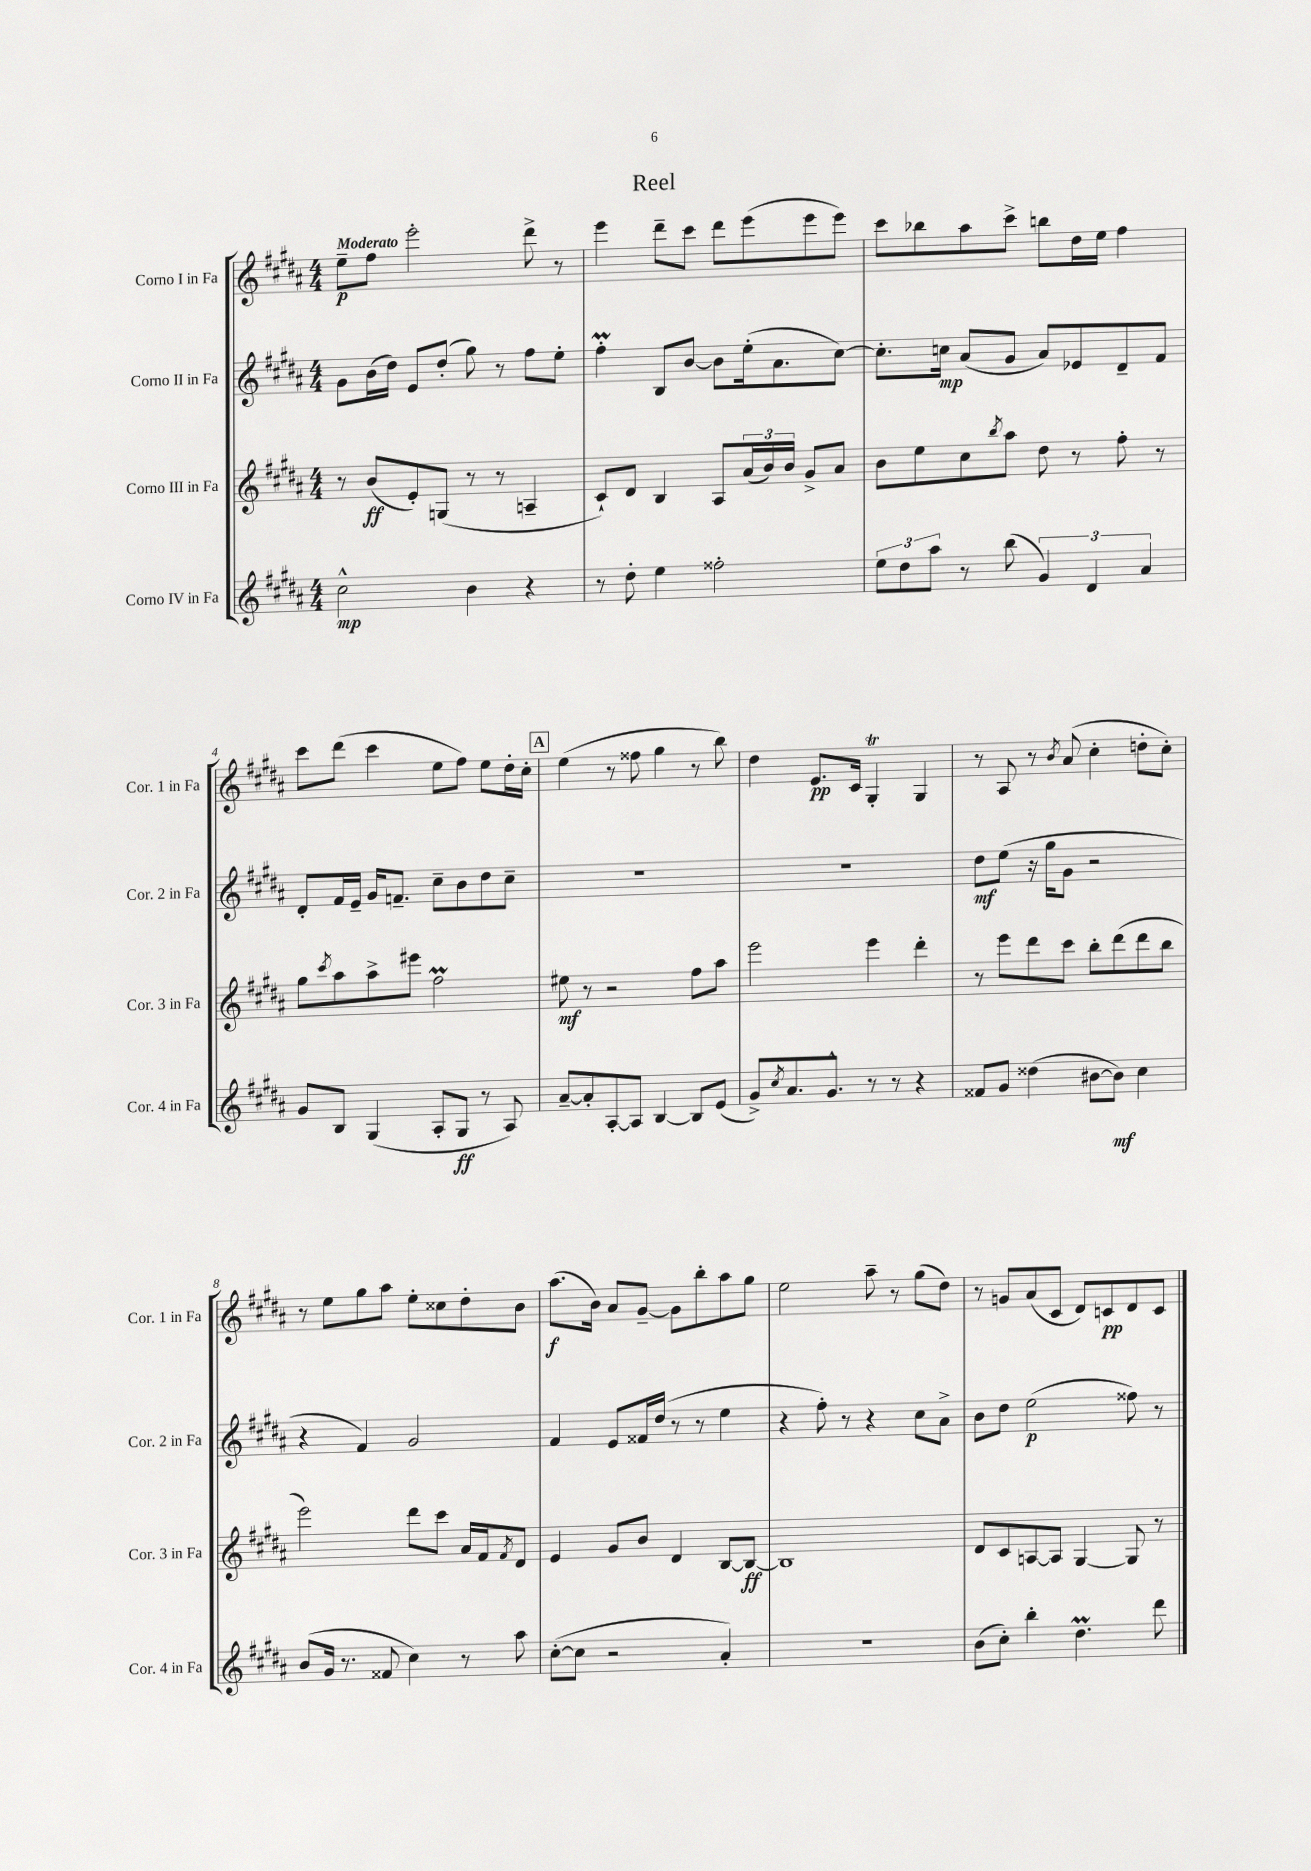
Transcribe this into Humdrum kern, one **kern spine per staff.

**kern	**dynam	**kern	**dynam	**kern	**dynam	**kern	**dynam
*part4	*part4	*part3	*part3	*part2	*part2	*part1	*part1
*staff4	*staff4	*staff3	*staff3	*staff2	*staff2	*staff1	*staff1
*I"Corno IV in Fa	*	*I"Corno III in Fa	*	*I"Corno II in Fa	*	*I"Corno I in Fa	*
*I'Cor. 4 in Fa	*	*I'Cor. 3 in Fa	*	*I'Cor. 2 in Fa	*	*I'Cor. 1 in Fa	*
*clefG2	*	*clefG2	*	*clefG2	*	*clefG2	*
*k[f#c#g#d#a#]	*	*k[f#c#g#d#a#]	*	*k[f#c#g#d#a#]	*	*k[f#c#g#d#a#]	*
*M4/4	*	*M4/4	*	*M4/4	*	*M4/4	*
=1	=1	=1	=1	=1	=1	=1	=1
!	!	!	!	!	!	!LO:TX:a:B:t=Moderato	!
2cc#^^\	mp	8r	.	8g#\L	.	8ee~\L	p
.	.	(8b/L	ff	(16b\L	.	8ff#\J	.
.	.	.	.	16dd#\JJ)	.	.	.
.	.	8e'/)	.	8e/L	.	2eee'\	.
.	.	(8Gn/J	.	(8dd#'/J	.	.	.
4b\	.	8r	.	8gg#\)	.	.	.
.	.	8r	.	8r	.	.	.
4r	.	4An~/	.	8ff#\L	.	8ddd#^\	.
.	.	.	.	8ee'\J	.	8r	.
=2	=2	=2	=2	=2	=2	=2	=2
8r	.	8c#`/L)	.	4ff#M'\	.	4eee\	.
8dd#'\	.	8d#/J	.	.	.	.	.
4ee\	.	4B/	.	8B/L	.	8ddd#~\L	.
.	.	.	.	[8b/J	.	8ccc#\J	.
2ff##X'\	.	8A#/L	.	8b\L]	.	8ddd#\L	.
.	.	(24a#/L	.	(16ee'\k	.	(8eee\	.
.	.	24b/)	.	.	.	.	.
.	.	.	.	8.a#\	.	.	.
.	.	24b/JJ	.	.	.	.	.
.	.	8g#^/L	.	.	.	8eee\	.
.	.	8a#/J	.	[8cc#\J)	.	8eee\J)	.
=3	=3	=3	=3	=3	=3	=3	=3
12ee\L	.	8b\L	.	8.cc#'\L]	.	8ccc#\L	.
12dd#\	.	.	.	.	.	.	.
.	.	8ee\	.	.	.	8bb-X\	.
12aa#\J	.	.	.	.	.	.	.
.	.	.	.	16ccn\Jk	mp	.	.
8r	.	8cc#\	.	(8a#/L	.	8aa#\	.
.	.	8qbb/	.	.	.	.	.
(8bb\	.	8aa#\J	.	8g#/J	.	8ccc#^\J	.
6g#/)	.	8dd#\	.	8a#/L)	.	8bbn\L	.
.	.	8r	.	8e-X/	.	16dd#\L	.
6d#/	.	.	.	.	.	.	.
.	.	.	.	.	.	16ee\JJ	.
.	.	8ff#'\	.	8d#~/	.	4ff#\	.
6a#/	.	.	.	.	.	.	.
.	.	8r	.	8f#/J	.	.	.
!!LO:LB:g=z
=4	=4	=4	=4	=4	=4	=4	=4
8g#/L	.	8gg#\L	.	8d#'/L	.	8ccc#\L	.
.	.	8qccc#/	.	.	.	.	.
8B/J	.	8aa#\	.	16f#/L	.	(8ddd#\J	.
.	.	.	.	16e~/JJ	.	.	.
(4G#/	.	8aa#^\	.	16g#/KL	.	4ccc#\	.
.	.	.	.	8.fn~/J	.	.	.
.	.	8eee#X\J	.	.	.	.	.
8A#'/L	.	2ff#M\	.	8cc#~\L	.	8ee\L	.
8G#/J	ff	.	.	8b\	.	8ff#\J)	.
8r	.	.	.	8dd#\	.	8ee\L	.
8A#/)	.	.	.	8cc#~\J	.	16dd#'\L	.
.	.	.	.	.	.	16cc#'\JJ	.
!!LO:REH:place=s1:t=A
=5	=5	=5	=5	=5	=5	=5	=5
[8a#~/L	.	8ee#X\	mf	1r	.	(4ee\	.
8a#'/]	.	8r	.	.	.	.	.
[8A#'/	.	2r	.	.	.	8r	.
8A#/J]	.	.	.	.	.	8ff##X\	.
[4B/	.	.	.	.	.	4gg#\	.
8B/L]	.	8ff#\L	.	.	.	8r	.
(8e/J	.	8aa#\J	.	.	.	8bb\)	.
=6	=6	=6	=6	=6	=6	=6	=6
8g#^/L)	.	2eee\	.	1r	.	4dd#\	.
8qcc#/	.	.	.	.	.	.	.
8.a#/	.	.	.	.	.	.	.
.	.	.	.	.	.	8.e/L	pp
8.g#^^/J	.	.	.	.	.	.	.
.	.	.	.	.	.	16c#/Jk	.
8r	.	4eee\	.	.	.	4G#T'/	.
8r	.	.	.	.	.	.	.
4r	.	4ddd#'\	.	.	.	4G#/	.
=7	=7	=7	=7	=7	=7	=7	=7
8f##X/L	.	8r	.	8dd#\L	mf	8r	.
8g#/J	.	8eee\L	.	(8ee\J	.	8A#/	.
(4dd##X\	.	8ddd#\	.	16r	.	8r	.
.	.	.	.	16gg#\KL	.	.	.
.	.	.	.	.	.	8qb/	.
.	.	8ccc#\J	.	8g#\J	.	(8a#/	.
[8b#X\L	.	8bb'\L	.	2r	.	4cc#'\	.
8b#\J])	mf	(8ddd#\	.	.	.	.	.
4cc#\	.	8ddd#\	.	.	.	8ddn'\L	.
.	.	8bb\J	.	.	.	8cc#'\J)	.
!!LO:LB:g=z
=8	=8	=8	=8	=8	=8	=8	=8
(8b/L	.	2eee\)	.	4r	.	8r	.
16g#/Jk	.	.	.	.	.	8ee\L	.
8.r	.	.	.	.	.	.	.
.	.	.	.	4f#/)	.	8gg#\	.
8f##X/	.	.	.	.	.	8aa#\J	.
4cc#\)	.	8ddd#\L	.	2g#/	.	8ee'\L	.
.	.	8ccc#\J	.	.	.	8cc##X\	.
8r	.	16a#/LL	.	.	.	8dd#'\	.
.	.	16f#/J	.	.	.	.	.
.	.	8qf#/	.	.	.	.	.
8aa#\	.	8d#/J	.	.	.	8b\J	.
=9	=9	=9	=9	=9	=9	=9	=9
([8cc#'\L	.	4e/	.	4f#/	.	(8.aa#\L	f
8cc#\J]	.	.	.	.	.	.	.
.	.	.	.	.	.	16b\Jk)	.
2r	.	8g#/L	.	8e/L	.	8a#/L	.
.	.	8b/J	.	16f##X/L	.	[8g#~/J	.
.	.	.	.	(16dd#/JJ	.	.	.
.	.	4d#/	.	8r	.	8g#\L]	.
.	.	.	.	8r	.	8bb'\	.
4a#'/)	.	[8B/L	.	4ee\	.	8aa#\	.
.	.	8B/J_	ff	.	.	8gg#\J	.
=10	=10	=10	=10	=10	=10	=10	=10
1r	.	1B]	.	4r	.	2ee\	.
.	.	.	.	8ff#'\)	.	.	.
.	.	.	.	8r	.	.	.
.	.	.	.	4r	.	8aa#~\	.
.	.	.	.	.	.	8r	.
.	.	.	.	8cc#\L	.	(8gg#\L	.
.	.	.	.	8a#^\J	.	8dd#\J)	.
=11	=11	=11	=11	=11	=11	=11	=11
(8b\L	.	8d#/L	.	8b\L	.	8r	.
8cc#'\J)	.	8c#/	.	8dd#\J	.	8gn/L	.
4bb'\	.	[8An/	.	(2ee\	p	(8a#/	.
.	.	8A/J]	.	.	.	8c#/J	.
4.dd#m\	.	[4G#/	.	.	.	8d#/L)	.
.	.	.	.	.	.	8cn/	pp
.	.	8G#/]	.	8ff##X\)	.	8d#/	.
8ddd#\	.	8r	.	8r	.	8c/J	.
==	==	==	==	==	==	==	==
*-	*-	*-	*-	*-	*-	*-	*-
